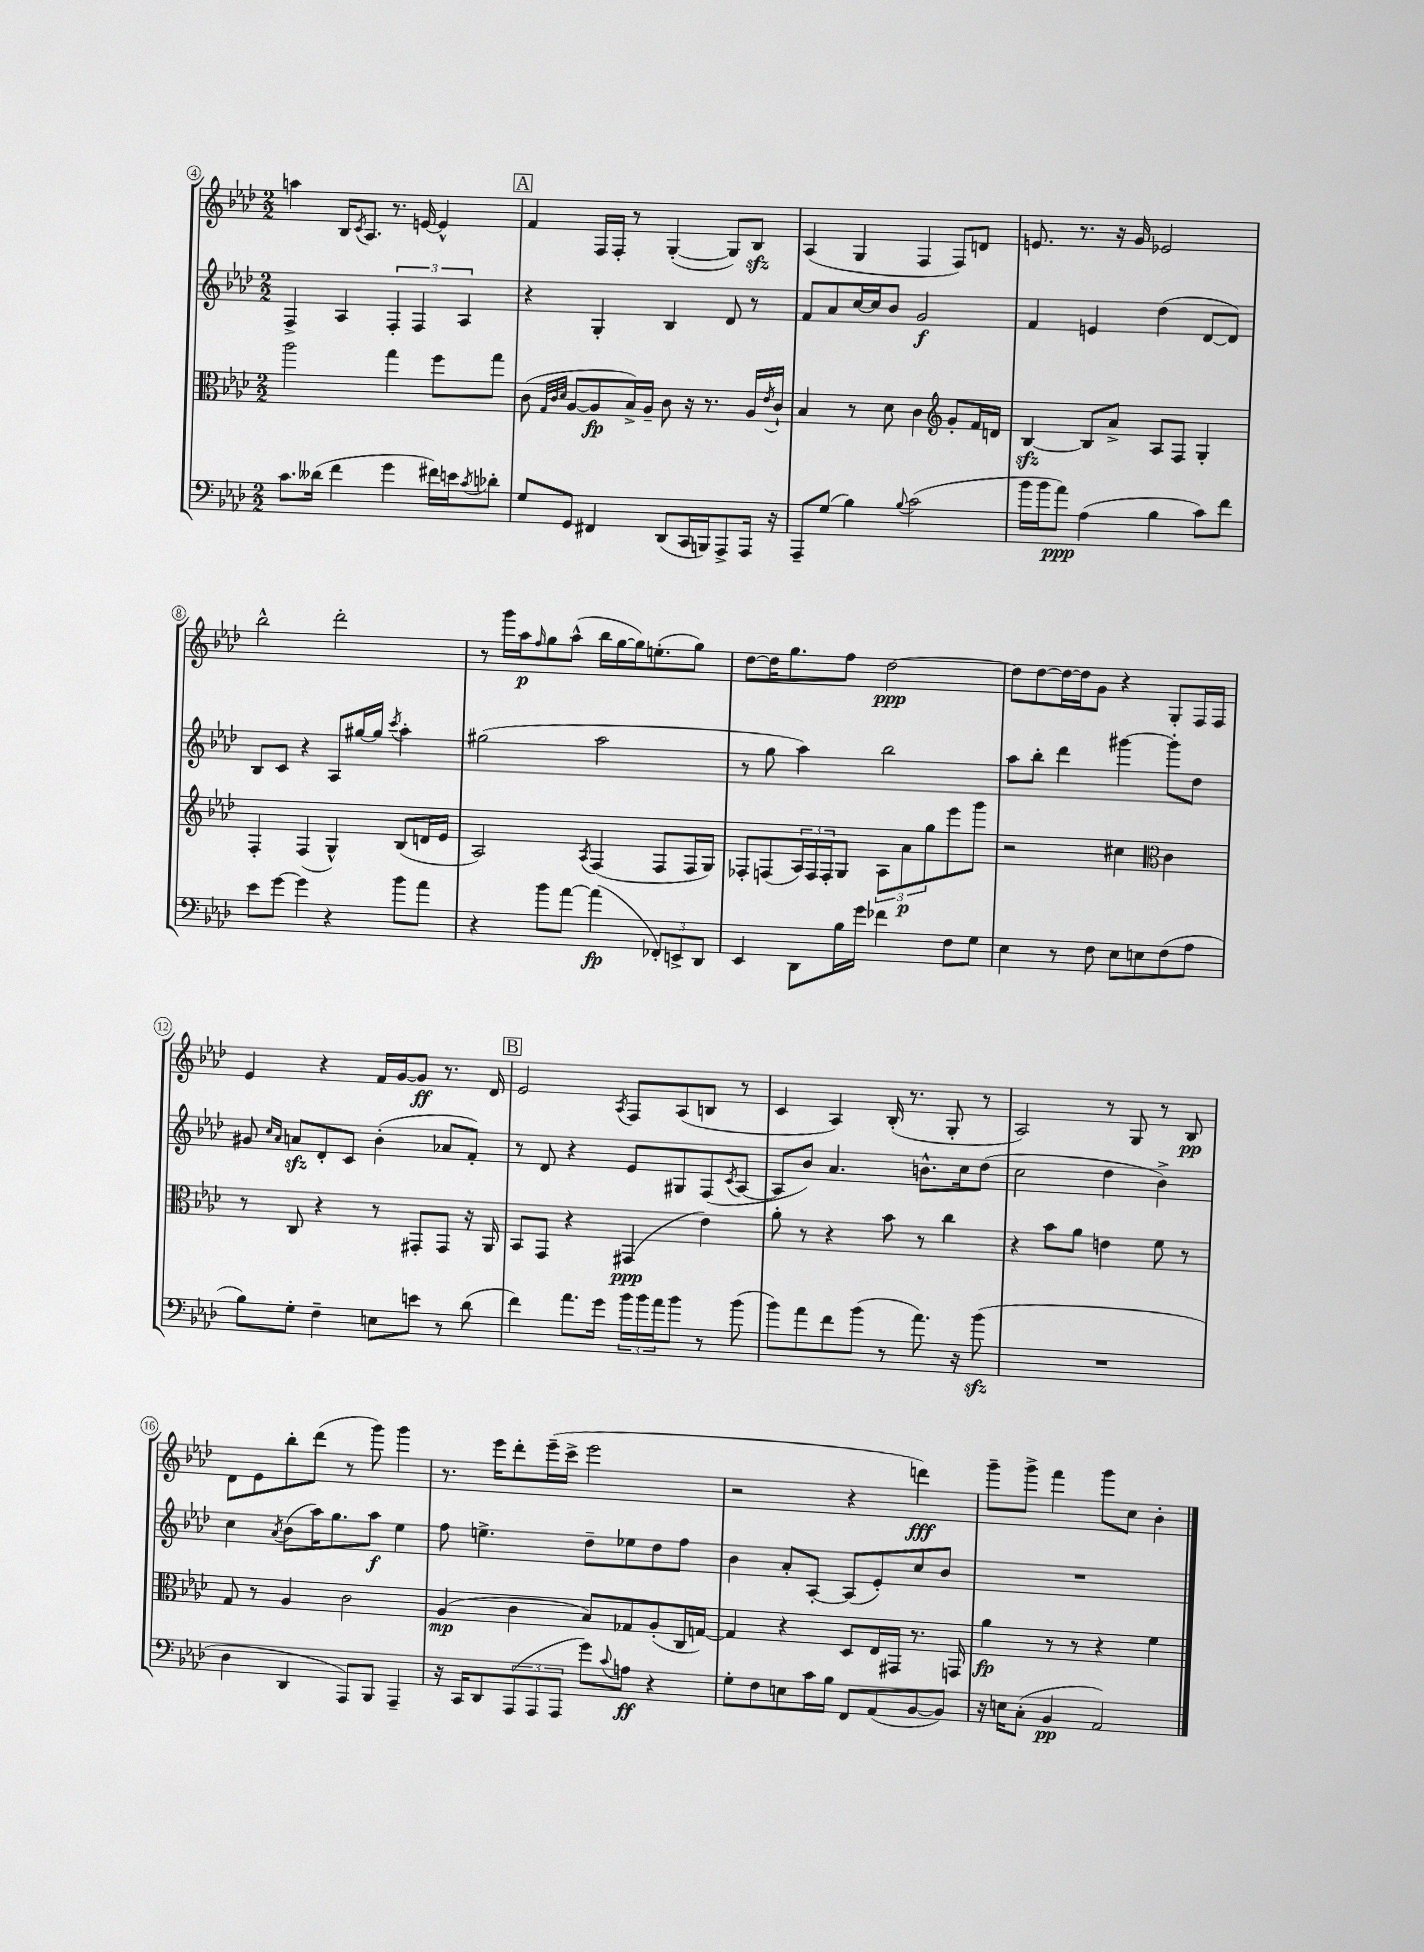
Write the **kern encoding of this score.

**kern	**kern	**kern	**kern
*staff4	*staff3	*staff2	*staff1
*clefF4	*clefC3	*clefG2	*clefG2
*k[b-e-a-d-]	*k[b-e-a-d-]	*k[b-e-a-d-]	*k[b-e-a-d-]
*M2/2	*M2/2	*M2/2	*M2/2
8.c	2aa-	4F^	4aa
(16d--	.	.	.
4f	.	4A-	16B-
.	.	.	8qc
.	.	.	8.A-
4g	4gg	6F'	8.r
.	.	6F	.
.	.	.	[16e
16f#)	8ff	.	4e^^]
16e	.	.	.
.	.	6A-	.
8qc	.	.	.
8d-'	8gg	.	.
=	=	=	=
8G	(8c	4r	4f
.	32qqG	.	.
.	32qqc	.	.
.	32qqd-	.	.
8GG	[8A-	.	.
4FF#	8A-]	4G'	16F
.	.	.	16F'
.	16B-^)	.	8r
.	16A-~	.	.
(8DD-	8c	4B-	([4G'
16CC	16r	.	.
16BBB)	8.r	.	.
8AAA-^	.	8d-	8G])
16AAA-	16A-	8r	8B-
.	8qe-	.	.
16r	16c`	.	.
=	=	=	=
8AAA-~	4B-	8f	(4A-
(8G	.	8a-	.
4B-)	8r	[16cc	4G
.	.	16cc]	.
.	8d-	8b-	.
8qqB-	.	.	.
(2c	4c	2g	4F
*	*clefG2	*	*
.	8g'	.	8F)
.	16f	.	8d
.	16d	.	.
=	=	=	=
16b-	[4B-	4f	8.e
16b-	.	.	.
8a-)	.	.	.
.	.	.	8.r
(4A-	8B-]	4e	.
.	8a-^	.	16r
.	.	.	16g
4B-	8A-	(4dd-	2e-
.	8F	.	.
8c)	4G'	[8d-	.
8f	.	8d-])	.
=	=	=	=
8e-	4F'	8B-	2bb-^^
[8g	.	8c	.
4g]	(4F	4r	.
4r	4G^^)	8A-	2ddd-'
.	.	[16gg#	.
.	.	16gg#]	.
.	.	8qccc	.
8b-	(8B-	4aa-'	.
8a-	16d	.	.
.	16e-	.	.
=	=	=	=
4r	2A-)	(2gg#	8r
.	.	.	16ggg
.	.	.	16aa-
.	.	.	16qqff
8b-	.	.	8gg
[8a-	.	.	(8aa-^^
.	8qA-	.	.
(4a-]	(4F	2aa-	16bb-
.	.	.	[16gg
.	.	.	16gg])
.	.	.	(8.ee'
12FF-')	8F	.	.
12EE^	.	.	.
.	16F	.	8gg)
12DD-	.	.	.
.	16G)	.	.
=	=	=	=
4EE-	8F-'	8r	[8dd-
.	(8F	8gg	16dd-]
.	.	.	8.gg
8DD-	24A-)	4aa-)	.
.	24F	.	.
.	24F'	.	.
16B-	8G	.	8ff
16g	.	.	.
4f-	12A-	2bb-	[2dd-
.	12a-	.	.
.	12gg	.	.
8F	8eee-	.	.
8G	8ggg	.	.
=	=	=	=
4E-	2r	8aa-	8dd-]
.	.	8bb-'	[8dd-
8r	.	4ddd-	16dd-_
.	.	.	16dd-]
8F	.	.	8g
8E-	4cc#	[4ggg#	4r
8E	.	.	.
*	*clefC3	*	*
(8F	4c	8ggg#']	8G'
8A-	.	8dd-	16F
.	.	.	16F
=	=	=	=
8B-)	8r	8g#	4e-
.	.	16qqcc	.
.	.	16qqa-	.
8G'	8C	8a	.
4F~	4r	8d-'	4r
.	.	8c	.
8E	8r	(4b-'	16f
.	.	.	[16g
8e	8GG#'	.	8g]
8r	8GG#	8a-	8.r
(8d-	16r	8f')	.
.	16AA-	.	16d-
=	=	=	=
4f)	8BB-	8r	2e-
.	8GG	8d-	.
8.a-	4r	4r	.
16g	.	.	.
.	.	.	8qA-
24b-	(4GG#	8e-	8F
24b-	.	.	.
24a-	.	.	.
8b-	.	8G#	(8A-
8r	4e-)	(8F	8B
.	.	8qc	.
(8b-	.	[8A-	8r
=	=	=	=
8b-)	8a-'	8A-]	4c
8a-	8r	8b-)	.
8f	4r	4.a-	4A-)
(8b-	.	.	.
8r	8b-	.	(16B-'
.	.	.	8.r
8.a-)	8r	8.b^^	.
.	4cc	.	8G'
16r	.	16cc	.
(8b-	.	(8dd-	8r
=	=	=	=
1r	4r	2cc	2A-)
.	8b-	.	.
.	8a-	.	.
.	4e	4dd-	8r
.	.	.	8G
.	8f	4b-^)	8r
.	8r	.	8B-
=	=	=	=
4D-	8G	4cc	8d-
.	8r	.	8e-
.	.	8qa-	.
4DD-	4A-	(8b-	8bb-'
.	.	16aa-)	(8ddd-
.	.	8.gg	.
8AAA-)	2c	.	8r
8BBB-	.	8aa-	8ggg)
4AAA-~	.	4ee-	4ggg
=	=	=	=
16r	(4A-	8ff	8.r
16CC	.	.	.
8DD-	.	4.ee^	.
.	.	.	16eee-
(12AAA-	4c	.	8ddd-'
12AAA-	.	.	.
.	.	.	(16eee-~
12AAA-	.	.	.
.	.	.	16ccc^
8g)	8B-)	8dd-~	2eee-
8qqc	.	.	.
8A	8G-	8ee-	.
4r	(8A-'	8dd-	.
.	16C	8ff	.
.	[16G)	.	.
=	=	=	=
8G'	4G]	4b-	2r
8F	.	.	.
8E	4r	8a-'	.
16c	.	[8A-'	.
16B-	.	.	.
8FF	8D-	(8A-]	4r
(8AA-	16E-	8e-')	.
.	16GG#	.	.
[8BB-	8.r	8cc	4ddd)
8BB-])	.	8b-	.
.	16GG	.	.
=	=	=	=
16r	4a-	1r	8ggg~
16E	.	.	.
(8C'	.	.	8ggg^
4BB-	8r	.	4fff
.	8r	.	.
2AA-)	4r	.	8ggg
.	.	.	8cc
.	4f	.	4b-'
==	==	==	==
*-	*-	*-	*-
